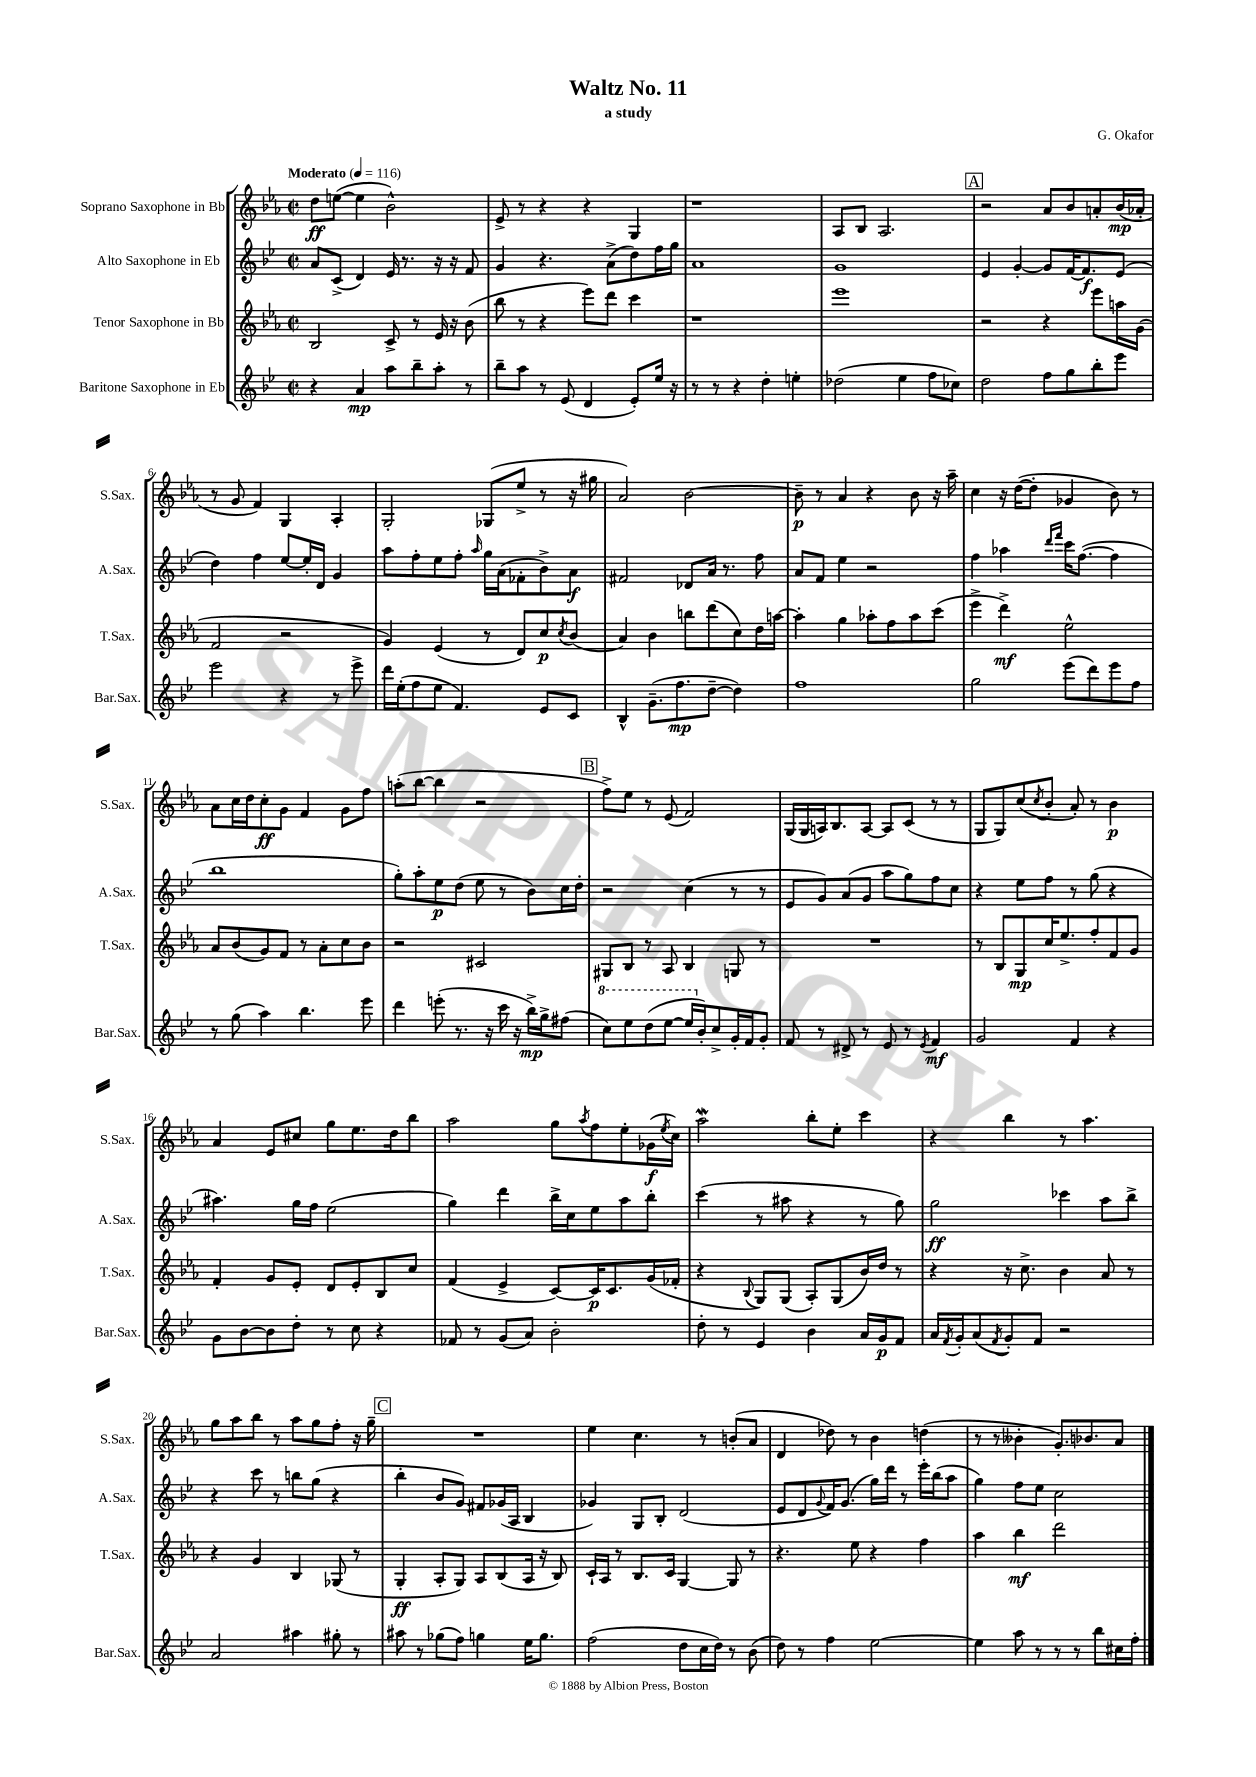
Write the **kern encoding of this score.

**kern	**kern	**kern	**kern
*staff4	*staff3	*staff2	*staff1
*clefG2	*clefG2	*clefG2	*clefG2
*k[b-e-]	*k[b-e-a-]	*k[b-e-]	*k[b-e-a-]
*M2/2	*M2/2	*M2/2	*M2/2
*met(c|)	*met(c|)	*met(c|)	*met(c|)
*MM116	*MM116	*MM116	*MM116
4r	2B-	8a	8dd
.	.	(8c^	([8ee
4a	.	4d)	4ee]
8aa	8c^	16e-	2b-^^)
.	.	8.r	.
8bb-~	8r	.	.
8aa'	16e-	16r	.
.	16r	16r	.
8r	(8b-	8f	.
=	=	=	=
8bb-~	8bb-	4g	8e-^
8aa	8r	.	8r
8r	4r	4.r	4r
(8e-	.	.	.
4d	8eee-)	.	4r
.	8ddd	(8a^	.
8e-')	4ccc	8dd)	4G
16ee-	.	16ff	.
16r	.	16gg	.
=	=	=	=
8r	1r	1a	1r
8r	.	.	.
4r	.	.	.
4dd'	.	.	.
4ee'	.	.	.
=	=	=	=
(2dd-	1eee-	1g	8A-
.	.	.	8B-
.	.	.	2.A-
4ee-	.	.	.
8ff	.	.	.
8cc-)	.	.	.
=	=	=	=
2dd	2r	4e-	2r
.	.	[4g'	.
8ff	4r	8g]	8a-
8gg	.	[16f	8b-
.	.	8.f]	.
8bb-'	8eee-	.	8a'
8eee-	16aa	(8e-	(16b-
.	(16g	.	16a-'
=	=	=	=
2eee-	2f	4dd)	8r
.	.	.	8g
.	.	4ff	4f)
4r	2r	[8ee-	4G
.	.	16ee-']	.
.	.	16d	.
8r	.	4g	4A-'
8eee-^	.	.	.
=	=	=	=
16ddd	4g)	8aa	2G'
(16ee-'	.	.	.
8ff	.	8ff'	.
8ee-	(4e-	8ee-	.
4.f)	.	8ff'	.
.	.	16qqaa	.
.	8r	16gg	(8G-
.	.	(16a	.
.	8d)	8f-'	8ee-^
8e-	8cc	8b-^)	8r
.	8qcc	.	.
8c	(8b-	8a	16r
.	.	.	16gg#
=	=	=	=
4B-^^	4a-)	2f#	2a-)
(8.g~	4b-	.	.
8.ff	.	.	.
.	8bb	8d-	[2b-
[8dd~	(8ddd	16a	.
.	.	8.r	.
4dd])	8cc)	.	.
.	16dd	8ff	.
.	[16aa	.	.
=	=	=	=
1ff	4aa']	8a	8b-~]
.	.	8f	8r
.	4gg	4ee-	4a-
.	8aa-'	2r	4r
.	8ff	.	.
.	8aa-	.	8b-
.	(8ccc	.	16r
.	.	.	16aa-~
=	=	=	=
2gg	4eee-^	4ff	4cc
.	4ddd^)	4aa-	16r
.	.	.	([16dd
.	.	.	8dd']
.	.	16qqddd	.
.	.	16qqfff	.
(8eee-	2ee-^^	16ccc	4g-
.	.	([8.ff	.
8ddd)	.	.	.
8eee-	.	4ff]	8b-)
8ff	.	.	8r
=	=	=	=
8r	8a-	1bb-	8a-
(8gg	(8b-	.	16cc
.	.	.	16dd
4aa)	8g)	.	8cc'
.	8f	.	8g
4.bb-	8r	.	4f
.	8a-'	.	.
.	8cc	.	8g
8eee-	8b-	.	8ff
=	=	=	=
4ddd	2r	8gg')	(8aa'
.	.	8aa'	[8bb-
(8eee'	.	8ee-	4bb-]
8.r	.	(8dd	.
.	2c#	8ee-	2r
16r	.	.	.
16ccc	.	8r	.
16r	.	.	.
16bb-^)	.	8b-)	.
16gg^	.	.	.
(8ff#	.	16cc	.
.	.	16dd'	.
=	=	=	=
8ccc)	8G#	2r	8ff^)
8eee-	8B-	.	8ee-
(8ddd	8r	.	8r
[8eee-	8A-	.	(8e-
16eee-]	4B-	(4cc	2f)
16b-')	.	.	.
8cc^	.	.	.
16g'	8G	8r	.
16f	.	.	.
8g'	8r	8r	.
=	=	=	=
8f	1r	8e-	(16G
.	.	.	16G
8r	.	8g)	16A)
.	.	.	8.B-
8d#^	.	(8a	.
8r	.	8g	[8A
8e-	.	8aa	8A]
8r	.	8gg)	(8c
8qe-	.	.	.
4f	.	8ff	8r
.	.	8cc	8r
=	=	=	=
2g	8r	4r	8G
.	8B-	.	8G)
.	8G	8ee-	(8cc
.	.	.	8qcc
.	16cc	8ff	8b-'
.	8.ee-^	.	.
4f	.	8r	8a-')
.	8ff'	(8gg	8r
4r	8f	4r	4b-
.	8g	.	.
=	=	=	=
8g	4f'	4.aa#)	4a-
[8b-	.	.	.
8b-]	8g	.	8e-
8dd'	8e-'	16gg	8cc#
.	.	16ff	.
8r	8d	(2ee-	8gg
8cc	8e-'	.	8.ee-
4r	8B-	.	.
.	.	.	16dd
.	8cc	.	8bb-
=	=	=	=
8f-	(4f	4gg)	2aa-
8r	.	.	.
(8g	4e-^	4ddd	.
8a)	.	.	.
2b-'	[8c)	16bb-^	8gg
.	.	16cc	.
.	.	.	8qaa-
.	16c]	8ee-	8ff
.	8.c	.	.
.	.	8aa	8ee-'
.	(16g	8bb-'	(16g-
.	.	.	8qee-
.	16f-'	.	16cc)
=	=	=	=
8dd'	4r	(4ccc	2aa-
8r	.	.	.
.	8qqB-	.	.
4e-	8G)	8r	.
.	(8G	8aa#	.
4b-	8A-')	4r	8bb-'
.	(8G	.	8ee-'
16a	16b-)	8r	4ccc
16g	16dd	.	.
8f	8r	8gg)	.
=	=	=	=
16a	4r	2gg	4r
8qf	.	.	.
16g'	.	.	.
(8a	.	.	.
8qf	.	.	.
8g')	16r	.	4bb-
.	8.cc^	.	.
8f	.	.	.
2r	4b-	4ccc-	8r
.	.	.	4.aa-
.	8a-	8aa	.
.	8r	8bb-^	.
=	=	=	=
2a	4r	4r	8gg
.	.	.	8aa-
.	4g	8ccc	8bb-
.	.	8r	8r
4aa#	4B-	8bb	8aa-
.	.	(8gg	8gg
8gg#'	(8G-	4r	8ff'
8r	8r	.	16r
.	.	.	16gg~
=	=	=	=
8aa#	4G'	4bb-'	1r
8r	.	.	.
(8gg-	8A-'	8b-	.
8ff)	8G)	8g)	.
4gg	8A-	8f#	.
.	(8B-	(16g-	.
.	.	16A	.
16ee-	16A-	4B-	.
8.gg	16r	.	.
.	8B-)	.	.
=	=	=	=
(2ff	16c`	4g-)	4ee-
.	16A-	.	.
.	8r	.	.
.	8.B-	8G	4.cc
.	.	8B-'	.
.	16c	.	.
8dd	[4G	(2d	.
16cc	.	.	8r
16dd)	.	.	.
8r	8G]	.	(8b'
(8b-	8r	.	8a-
=	=	=	=
8dd)	4.r	8e-	4d
8r	.	8d	.
.	.	8qqg	.
4ff	.	16f)	8dd-)
.	.	(8.g	.
.	8ee-	.	8r
[2ee-	4r	16gg)	4b-
.	.	16ddd	.
.	.	8r	.
.	4ff	16eee-'	(4dd
.	.	(16bb-	.
.	.	8aa	.
=	=	=	=
4ee-]	4aa-	4gg)	8r
.	.	.	8r
8aa	4bb-	8ff	4b--'
8r	.	8ee-	.
8r	2ddd	2cc	8.g')
8r	.	.	.
.	.	.	8.b-
8bb-	.	.	.
16cc#	.	.	8a-
16ff'	.	.	.
==	==	==	==
*-	*-	*-	*-
